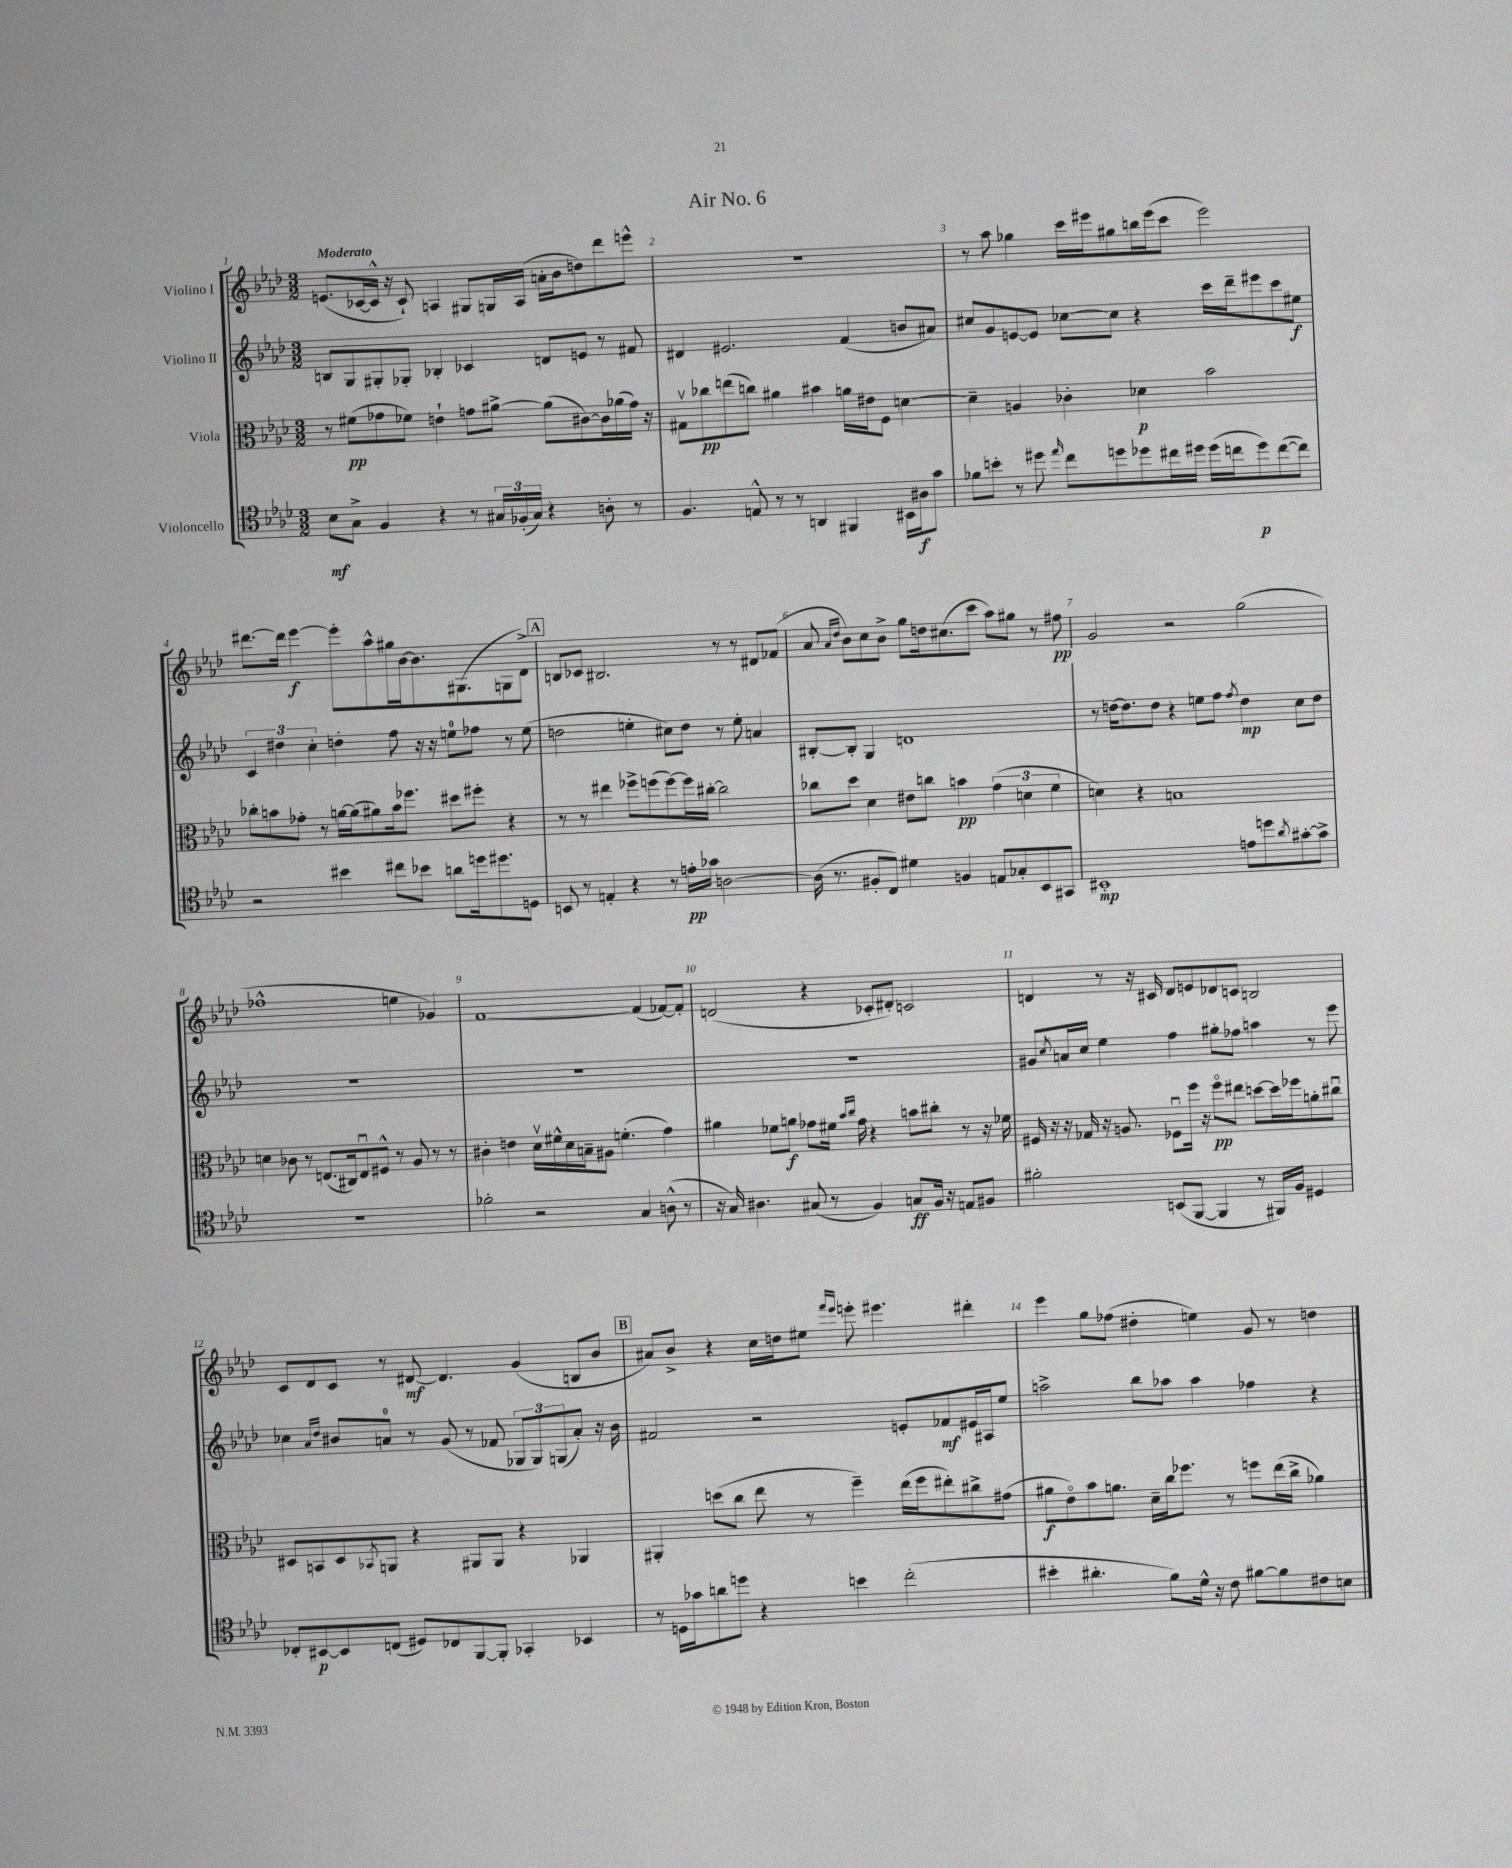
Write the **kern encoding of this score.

**kern	**dynam	**kern	**dynam	**kern	**dynam	**kern	**dynam
*part4	*part4	*part3	*part3	*part2	*part2	*part1	*part1
*staff4	*staff4	*staff3	*staff3	*staff2	*staff2	*staff1	*staff1
*I"Violoncello	*	*I"Viola	*	*I"Violino II	*	*I"Violino I	*
*clefC4	*	*clefC3	*	*clefG2	*	*clefG2	*
*k[b-e-a-d-]	*	*k[b-e-a-d-]	*	*k[b-e-a-d-]	*	*k[b-e-a-d-]	*
*M3/2	*	*M3/2	*	*M3/2	*	*M3/2	*
=1	=1	=1	=1	=1	=1	=1	=1
!	!	!	!	!	!	!LO:TX:a:B:t=Moderato	!
8B-\L	mf	8r	.	8Bn/L	.	(8.en/L	.
8G^\J	.	(8f#X\L	pp	8G/	.	.	.
.	.	.	.	.	.	[16c-X/L	.
4F/	.	8g-X\	.	8G#X'/	.	16c-^^/JJ]	.
.	.	.	.	.	.	16r	.
.	.	8f-X\J)	.	8G-X'/J	.	8c-`/)	.
4r	.	4en`\	.	4B-X'/	.	4An/	.
8r	.	8gn\L	.	4c-X/	.	8G#X/L	.
24G#X/LL	.	[8a#X^\J	.	.	.	16Gn/L	.
(24F-X'/	.	.	.	.	.	.	.
.	.	.	.	.	.	(16A/JJ	.
24G#/JJ)	.	.	.	.	.	.	.
4r	.	(8a#\L]	.	8dn/L	.	16an'\LL	.
.	.	.	.	.	.	16b-\J	.
.	.	[8c#X\)	.	8en/J	.	8ddn\)	.
8An'\	.	16c#\L]	.	8r	.	8ddd-\	.
.	.	(16a-X\	.	.	.	.	.
8r	.	16g\JJ)	.	8f#X/	.	8eeen^^\J	.
.	.	16r	.	.	.	.	.
=2	=2	=2	=2	=2	=2	=2	=2
4.F/	.	8G#Xv\L	.	4d#X/	.	1.r	.
.	.	8cc-X\	pp	.	.	.	.
.	.	(8een\	.	2.e#X/	.	.	.
8En^^/	.	8ccn\J)	.	.	.	.	.
8r	.	4a#X\	.	.	.	.	.
8r	.	.	.	.	.	.	.
4AAn/	.	4b#X\	.	.	.	.	.
4FF#X/	.	16an\LL	.	(4f/	.	.	.
.	.	16e#X\J	.	.	.	.	.
.	.	8F\J	.	.	.	.	.
16BB#X\LL	.	[4dn\	.	8bn/L	.	.	.
16A#X\J	f	.	.	.	.	.	.
8g\J	.	.	.	8a#X/J)	.	.	.
=3	=3	=3	=3	=3	=3	=3	=3
8f-X\L	.	4d~\]	.	8cc#X/L	.	8r	.
8bn'\J	.	.	.	8g/	.	8aa-\	.
8r	.	4An/	.	[8en/	.	4gg-X\	.
8dd#X\	.	.	.	8e/J]	.	.	.
16qqee-/	.	.	.	.	.	.	.
8cc\L	.	4c-X'\	.	[8cc-X\L	.	16ccc\LL	.
.	.	.	.	.	.	16eee#X\J	.
8ddn\	.	.	.	8cc-\J]	.	8gg#X\	.
8dd-X\	.	4d-X\	p	4r	.	16bbn\L	.
.	.	.	.	.	.	(16eee#\J	.
16cc#X\L	.	.	.	.	.	8ccc\J	.
16dd#X\JJ	.	.	.	.	.	.	.
(16dd#\LL	.	2b-\	.	16ccc\LL	.	2eee#\)	.
16ccn\J	.	.	.	16ddd-~\J	.	.	.
8dd#\)	p	.	.	8eee#X\	.	.	.
([8cc\	.	.	.	8ccc\	.	.	.
8cc\J])	.	.	.	8ee#X\J	f	.	.
!!LO:LB:g=z
=4	=4	=4	=4	=4	=4	=4	=4
2r	.	8cc-X'\L	.	6c/	.	[8.ddd#X\L	.
.	.	8bn\	.	.	.	.	.
.	.	.	.	6dd#X\	.	.	.
.	.	.	.	.	.	16ddd#\Jk]	.
.	.	8g-X'\J	.	.	.	[4eee-\	f
.	.	.	.	6cc'\	.	.	.
.	.	8r	.	.	.	.	.
4b#X\	.	[16an\LL	.	4ddn'\	.	8eee-'\L]	.
.	.	(16a\J]	.	.	.	.	.
.	.	8a#X\)	.	.	.	8aa-^^\	.
8cc#X\L	.	16b\k	.	8ff\	.	16gg#X\L	.
.	.	8.ff-X\J	.	.	.	[16b-\J	.
8b-X\J	.	.	.	16r	.	8.b-\]	.
.	.	.	.	16r	.	.	.
8an\L	.	8dd#X\L	.	8een\L	.	.	.
.	.	.	.	.	.	(8.G#X\	.
16ddn\k	.	8ff#X'\J	.	8ff-X\J	.	.	.
8.dd#X\	.	.	.	.	.	.	.
.	.	4r	.	8r	.	8Gn\	.
8Dn\J	.	.	.	(8ee\	.	8d-^\J)	.
!!LO:REH:place=s1:t=A
=5	=5	=5	=5	=5	=5	=5	=5
8BBn/	.	8r	.	2ddn\	.	8Bn/L	.
8r	.	8r	.	.	.	8c-X/J	.
4En'/	.	4ee#X\	.	.	.	2.B#X/	.
4r	.	8ff-X^\L	.	4een'\	.	.	.
.	.	(8ffn\	.	.	.	.	.
8r	.	[8ff\)	.	8cc#X\L)	.	.	.
16en'\LL	pp	16ff\L]	.	8dd\J	.	.	.
16g-X\JJ	.	[16cc#X'\JJ	.	.	.	.	.
[2An\	.	2cc#\]	.	8r	.	8r	.
.	.	.	.	8ee'\	.	8r	.
.	.	.	.	4an/	.	8d#X/L	.
.	.	.	.	.	.	(8f-X/J	.
=6	=6	=6	=6	=6	=6	=6	=6
(16A\]	.	8cc-X\L	.	[8B#X'/L	.	8a-/	.
8.r	.	.	.	.	.	.	.
.	.	.	.	.	.	16qqa-/LL	.
.	.	.	.	.	.	16qqdd-/JJ	.
.	.	8dd-\J	.	8B#'/J]	.	8b-\L)	.
8F#X'/L	.	4d-\	.	4G/	.	8cc\	.
8C/J)	.	.	.	.	.	8b-^\J	.
4d#X\	.	8e#X\L	.	1dn	.	8gg\L	.
.	.	8ccn\J	.	.	.	16ddn\k	.
.	.	.	.	.	.	(8.cc#X\	.
4Fn/	.	4bn\	pp	.	.	.	.
.	.	.	.	.	.	8ccc\J	.
8En/L	.	(6g\	.	.	.	8aa-\L)	.
8G-X'/	.	.	.	.	.	8gg#X\J	.
.	.	6dn\	.	.	.	.	.
8BB-/	.	.	.	.	.	8r	.
.	.	6f\	.	.	.	.	.
8GG#X/J	.	.	.	.	.	8ff#X\	pp
=7	=7	=7	=7	=7	=7	=7	=7
1BB#X'	mp	4dn\)	.	8r	.	2g/	.
.	.	.	.	[16ddn\KL	.	.	.
.	.	.	.	8.dd\]	.	.	.
.	.	4r	.	.	.	.	.
.	.	.	.	8dd\J	.	.	.
.	.	1Bn	.	4r	.	2r	.
.	.	.	.	8een\L	.	.	.
.	.	.	.	8ff\J	.	.	.
.	.	.	.	8qff/	.	.	.
8en\L	.	.	.	4dd\	mp	(2gg\	.
8ddn\	.	.	.	.	.	.	.
8qa-/	.	.	.	.	.	.	.
[8g#X'\	.	.	.	8cc\L	.	.	.
8g#^\J]	.	.	.	8dd\J	.	.	.
!!LO:LB:g=z
=8	=8	=8	=8	=8	=8	=8	=8
1.r	.	4dn\	.	1.r	.	1ff-X^^	.
.	.	8c-X\	.	.	.	.	.
.	.	8r	.	.	.	.	.
.	.	(8.En/L	.	.	.	.	.
.	.	16C#X/k)	.	.	.	.	.
.	.	8Eu/	.	.	.	.	.
.	.	8F#X^^/J	.	.	.	.	.
.	.	8r	.	.	.	4een\	.
.	.	8A-/	.	.	.	.	.
.	.	8r	.	.	.	4g-X/)	.
.	.	8r	.	.	.	.	.
=9	=9	=9	=9	=9	=9	=9	=9
2f-X'\	.	4c#X'\	.	1.r	.	[1f	.
.	.	4en\	.	.	.	.	.
2r	.	16d-v\LL	.	.	.	.	.
.	.	16f#X^^\	.	.	.	.	.
.	.	16d-\	.	.	.	.	.
.	.	16Bn~\J	.	.	.	.	.
.	.	8A#X\J	.	.	.	.	.
.	.	(4.fn'\	.	.	.	.	.
4G/	.	.	.	.	.	(4f/]	.
(8An^^\	.	4g\)	.	.	.	[8f-X/L)	.
8r	.	.	.	.	.	8f-'/J]	.
=10	=10	=10	=10	=10	=10	=10	=10
16r	.	4a#X\	.	1.r	.	(2dn/	.
16G/)	.	.	.	.	.	.	.
4.A#X\	.	.	.	.	.	.	.
.	.	8f-X\L	.	.	.	.	.
.	.	8an\J	f	.	.	.	.
(8G#X/	.	8g-X\L	.	.	.	4r	.
8r	.	16f#X\Jk	.	.	.	.	.
.	.	16qqb-/LL	.	.	.	.	.
.	.	16qqcc/JJ	.	.	.	.	.
.	.	16g-\	.	.	.	.	.
4F/)	.	4r	.	.	.	8c-X'/L	.
.	.	.	.	.	.	8d#X'/J)	.
8Gn/L	ff	8bn\L	.	.	.	2cn/	.
16F/Jk	.	8cc#X'\J	.	.	.	.	.
16r	.	.	.	.	.	.	.
8En/L	.	8r	.	.	.	.	.
8F#X/J	.	16r	.	.	.	.	.
.	.	16f-X\	.	.	.	.	.
=11	=11	=11	=11	=11	=11	=11	=11
2f#X'\	.	16F#X/	.	8g#X/L	.	4dn/	.
.	.	16r	.	.	.	.	.
.	.	.	.	8qcc/	.	.	.
.	.	16r	.	16an/L	.	.	.
.	.	16G-X/	.	16cc/JJ	.	.	.
.	.	16r	.	4ee-\	.	8r	.
.	.	8.An/	.	.	.	.	.
.	.	.	.	.	.	16r	.
.	.	.	.	.	.	16c#X/	.
(8BBn/L	.	8F-Xu\L	.	4ff\	.	8d/L	.
[8FF/J	.	16ff\Jk	.	.	.	8en/	.
.	.	16r	.	.	.	.	.
4FF/]	.	8ff\L	pp	8gg#X'\L	.	8d-X/	.
.	.	8ee#X\J	.	8ff-X\J	.	8cn/J	.
8r	.	[8ddn\L	.	4aan\	.	2Bn/	.
16FF#X/LL)	.	16dd\L]	.	.	.	.	.
16F/JJ	.	16ff-X\J	.	.	.	.	.
4D#X/	.	8an'\	.	8r	.	.	.
.	.	8cc#Xu\J	.	8eee-\	.	.	.
!!LO:LB:g=z
=12	=12	=12	=12	=12	=12	=12	=12
8C-X'/L	.	8D#X/L	.	4cc-X\	.	8c/L	.
[8BB#X/	p	8BBn/	.	.	.	8d-/	.
.	.	.	.	16qqa-/LL	.	.	.
.	.	.	.	16qqdd-/JJ	.	.	.
8BB#/]	.	8D#/	.	8b#X/L	.	8c/J	.
.	.	8qBB-X/	.	.	.	.	.
(8Cn/J	.	8AAn/J	.	8an/J	.	8r	.
8D#X/L)	.	4r	.	8r	.	[8d#X/	mf
8C-X/	.	.	.	(8g/	.	4.d#/]	.
[8FF/	.	8AA#X/L	.	8r	.	.	.
8FF'/J]	.	8AA#/J	.	8f-X/	.	.	.
4GG-X'/	.	4r	.	12G-X/L	.	(4g/	.
.	.	.	.	12G-/)	.	.	.
.	.	.	.	(12Gn/	.	.	.
4BB-X/	.	4AA-X/	.	8a'/J)	.	8Bn/L	.
.	.	.	.	16r	.	8b-/J	.
.	.	.	.	16b#\	.	.	.
!!LO:REH:place=s1:t=B
=13	=13	=13	=13	=13	=13	=13	=13
8r	.	4AA#X'/	.	2f#X/	.	8a#X/L)	.
16Dn\LL	.	.	.	.	.	8b-^/J	.
16g-X\J	.	.	.	.	.	.	.
8an\	.	(8ddn\L	.	.	.	4r	.
8ddn\J	.	8cc\J	.	.	.	.	.
4r	.	8ee-\	.	2r	.	16cc\LL	.
.	.	.	.	.	.	16ddn\J	.
.	.	8r	.	.	.	8ee#X\J	.
.	.	.	.	.	.	16qqfff/LL	.
.	.	.	.	.	.	16qqeee-/JJ	.
4bn\	.	4ff~\)	.	.	.	8eeen'\	.
.	.	.	.	.	.	4.eee#X\	.
(2cc'\	.	(16ee-\LL	.	8en'/L	.	.	.
.	.	16ff\J	.	.	.	.	.
.	.	8ee#X'\)	.	8f-X/	mf	.	.
.	.	8cc#X^\	.	16e#X/L	.	4ddd#X'\	.
.	.	.	.	16A#X/J	.	.	.
.	.	(8g#X\J	.	8ee-/J	.	.	.
=14	=14	=14	=14	=14	=14	=14	=14
4b#X'\	.	8a#X\L	f	2aan^\	.	4eee-\	.
.	.	8e-\)	.	.	.	.	.
4.a#X'\	.	8b-\	.	.	.	8gg\L	.
.	.	8.an\J	.	.	.	(8ff-X\J	.
.	.	.	.	8bb-\L	.	4dd#X'\	.
.	.	16d-~\LL	.	.	.	.	.
8f\L)	.	16cc\J	.	8aa-X\J	.	.	.
.	.	8.ff-X\J	.	.	.	.	.
16d-^^\Jk	.	.	.	4aa-\	.	4een\)	.
16r	.	.	.	.	.	.	.
8c\	.	8r	.	.	.	.	.
[8f#X\L	.	8ffn\L	.	4ff-X\	.	8g/	.
8f#\]	.	(16ee-\L	.	.	.	8r	.
.	.	16cc^\JJ	.	.	.	.	.
8c#X\	.	4a-X\)	.	4r	.	4ddn\	.
8Bn\J	.	.	.	.	.	.	.
==	==	==	==	==	==	==	==
*-	*-	*-	*-	*-	*-	*-	*-
